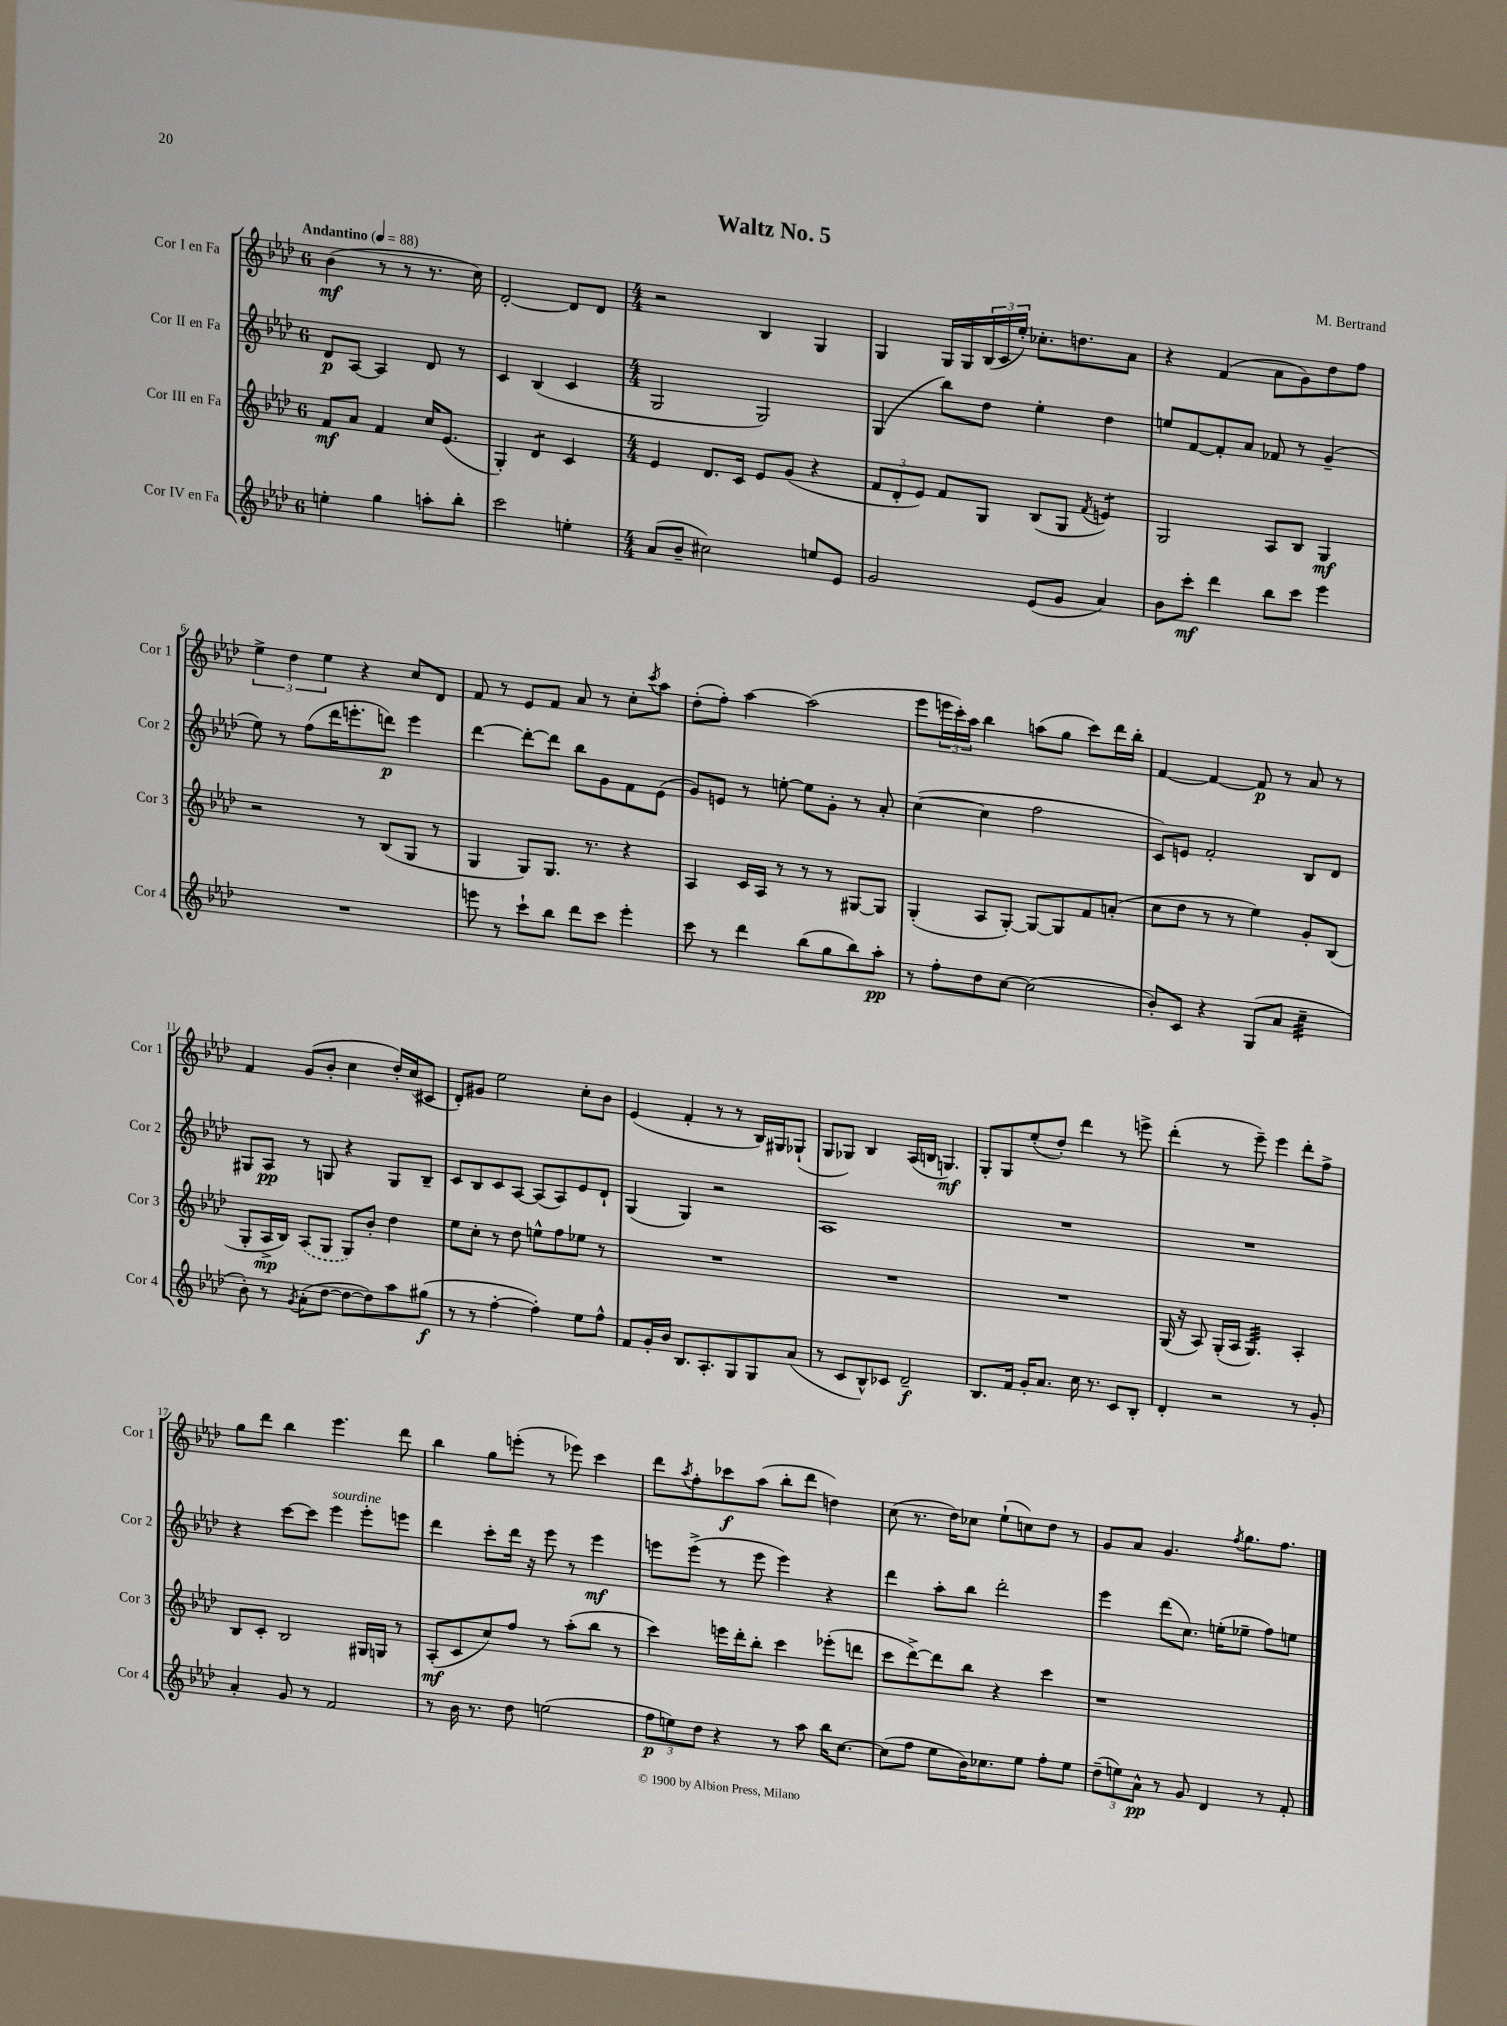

**kern	**kern	**kern	**kern
*staff4	*staff3	*staff2	*staff1
*clefG2	*clefG2	*clefG2	*clefG2
*k[b-e-a-d-]	*k[b-e-a-d-]	*k[b-e-a-d-]	*k[b-e-a-d-]
*M6/8	*M6/8	*M6/8	*M6/8
*MM88	*MM88	*MM88	*MM88
4ee'	8f	8d-	(4b-
.	8a-	[8A-	.
4gg	4f	4A-]	8r
.	.	.	8r
8aa'	16cc	8d-	8.r
.	(8.e-	.	.
8bb-'	.	8r	.
.	.	.	16cc)
=	=	=	=
2ccc	4G')	4c	[2d-'
.	4d-	(4B-	.
4ee'	4c	4c	8d-]
.	.	.	8d-
=	=	=	=
*M4/4	*M4/4	*M4/4	*M4/4
(8a-	4e-	2G	2r
8b-~	.	.	.
2cc#)	8.d-	.	.
.	16c	.	.
.	8e-	2G)	4B-
.	(8g	.	.
8ee	4r	.	4G
8e-	.	.	.
=	=	=	=
2g	12f	(4G	4G
.	12d-'	.	.
.	12e-)	.	.
.	8f	8bb-)	16G
.	.	.	16G
.	8G	8dd-	(24B-
.	.	.	24c
.	.	.	24ee-')
(8e-	(8B-	4ee-'	8.cc-'
8g	8G	.	.
.	.	.	8.dd
.	8qf	.	.
4a-)	4e)	4dd-	.
.	.	.	8a-
=	=	=	=
8b-	2G	8ee	4r
8ccc'	.	[8f	.
4ddd-	.	8f']	(4f
.	.	8a-	.
8bb-	8A-	8f-	8a-
8ccc	8B-	8r	8g)
4eee-	4G	(4g~	8dd-
.	.	.	8ff
=	=	=	=
1r	2r	8ee-)	6ee-^
.	.	8r	.
.	.	.	6dd-
.	.	(8ff	.
.	.	.	6ee-
.	.	16ddd-	.
.	.	8.eee'	.
.	8r	.	4r
.	(8B-	8ddd)	.
.	8G	4eee	8cc
.	8r	.	8d-
=	=	=	=
8eee	4G	[4ddd-	8f
8r	.	.	8r
8ccc`	8G)	8ddd-'_	8e-
8bb-	8.G	8ddd-]	8f
8ddd-	.	8bb-	8a-
.	8.r	.	.
8ccc	.	8g	8r
4eee'	4r	8f	8cc'
.	.	.	8qccc
.	.	(8e-	8aa-
=	=	=	=
8ccc	4A-	8g)	(8dd-'
8r	.	8e	8ff')
4ddd-	16c	8r	[4aa-
.	16A-	.	.
.	8r	[8ee'	.
(8bb-	8r	8ee]	(2aa-]
8gg	8r	8g'	.
8bb-)	[8G#	8r	.
8aa-'	8G#]	8a-'	.
=	=	=	=
8r	(4G'	([4cc	8eee-
8ff'	.	.	24eee
.	.	.	24ccc')
.	.	.	24aa-
8dd-	8A-	4cc]	4bb-
[8cc	[8G')	.	.
(2cc]	8G_	2ff	(8aa
.	8G]	.	8gg
.	8f	.	8ccc)
.	(8a'	.	16ddd-
.	.	.	16bb-'
=	=	=	=
8b-')	8cc	8c)	[4f
8c	8dd-	8e	.
4r	8r	2f'	4f_
.	8r	.	.
(8G	4ee-)	.	8f]
8a-	.	.	8r
4cc~	8g'	8B-	8a-
.	(8B-	8d-	8r
=	=	=	=
8b-')	8G'	8G#	4f
8r	16A-^	8A-	.
.	16B-)	.	.
8qg	.	.	.
(8a-'	(8A-	8r	(8g
[8dd-	8G	8G	8b-'
8dd-_	8G)	4r	4cc
8dd-])	8b-'	.	.
8aa-	4dd-	8G	16dd-')
.	.	.	(16cc
(8gg#	.	8B-~	8c#
=	=	=	=
8r	8ee-	8c	8d-')
8r	8cc'	8B-	8g#
[4ff'	8r	8c	2ee-
.	8dd-	[8A-	.
4ff'])	8ee^^	(8A-]	.
.	8ff	8A-)	.
8ee-	8ee-	8e-	8cc'
8ff^^	8r	8d-`	8b-
=	=	=	=
8f	1r	(4G	(4e-
16g'	.	.	.
16b-	.	.	.
8.B-	.	4G)	4f'
8.A-'	.	.	.
.	.	2r	8r
8G	.	.	8r
8G	.	.	16B-)
.	.	.	16G#
(8a-	.	.	(8G-`
=	=	=	=
8r	1r	1A-	8G
8c	.	.	8G-)
8B-^^)	.	.	4B-
8c-	.	.	.
2d-~	.	.	(16A-
.	.	.	16B
.	.	.	4.G)
=	=	=	=
8.B-	1r	1r	8G'
.	.	.	8G
16f	.	.	.
16g'	.	.	(8ee-'
8.a-	.	.	.
.	.	.	8dd-')
16cc	.	.	4ddd-
8.r	.	.	.
8c	.	.	8r
8B-'	.	.	8eee^
=	=	=	=
4d-'	(16G	1r	(4ddd-'
.	16r	.	.
.	8A-)	.	.
2r	(16G'	.	8r
.	16A-	.	.
.	4.G)	.	8eee-~)
.	.	.	4eee-
8r	4A-'	.	8ddd-'
8g'	.	.	8ff^
=	=	=	=
4a-'	8B-	4r	8gg
.	8c'	.	8ddd-
8g	2B-	[8ccc	4bb-
8r	.	8ccc]	.
2f	.	4eee-	4.eee-
.	16G#	8eee-'	.
.	16G	.	.
.	8r	8eee	8ddd-
=	=	=	=
8r	(8A-'	4ddd-	4bb-
16b-	8c	.	.
8.r	.	.	.
.	8cc)	8ccc'	8gg
8dd-	8ff	16ddd-	(8eee'
.	.	16r	.
(2ee	8r	8eee-	8r
.	(8aa-'	8r	8eee-)
.	8bb-	4eee-	4ccc
.	8r	.	.
=	=	=	=
12ff	4ccc)	8eee	8ddd-
12ee)	.	.	.
.	.	.	8qaa-
.	.	(8eee^	8ff'
12dd-	.	.	.
4r	16eee	8r	8ccc-
.	16ddd-'	.	.
.	8bb-'	8eee	(8aa-
8r	4ccc	4eee)	8bb-'
8aa-	.	.	8ddd-
16bb-	(8eee-'	4r	4dd)
[8.cc	.	.	.
.	8ddd	.	.
=	=	=	=
(8cc]	8ccc	4ddd-	(8cc
8ff	[8ddd-^)	.	8.r
8ee-	8ddd-]	8aa-'	.
.	.	.	16dd-)
16b-)	8bb-	8bb-	8cc-
8.cc-	.	.	.
.	4r	2ddd-'	(8ee-`
8ee-	.	.	8cc)
8ff'	4ccc	.	8dd-
8ee-	.	.	8r
=	=	=	=
(12dd-~	1r	4eee-	8g
12ee)	.	.	.
.	.	.	8a-
12a-^^	.	.	.
8r	.	(8ddd-	4.g
8g	.	8.cc)	.
4d-	.	.	.
.	.	(16ee'	.
.	.	.	8qff
.	.	8ee-~	8.gg
8r	.	8ff)	.
.	.	.	8.ff
8f'	.	8ee	.
==	==	==	==
*-	*-	*-	*-
